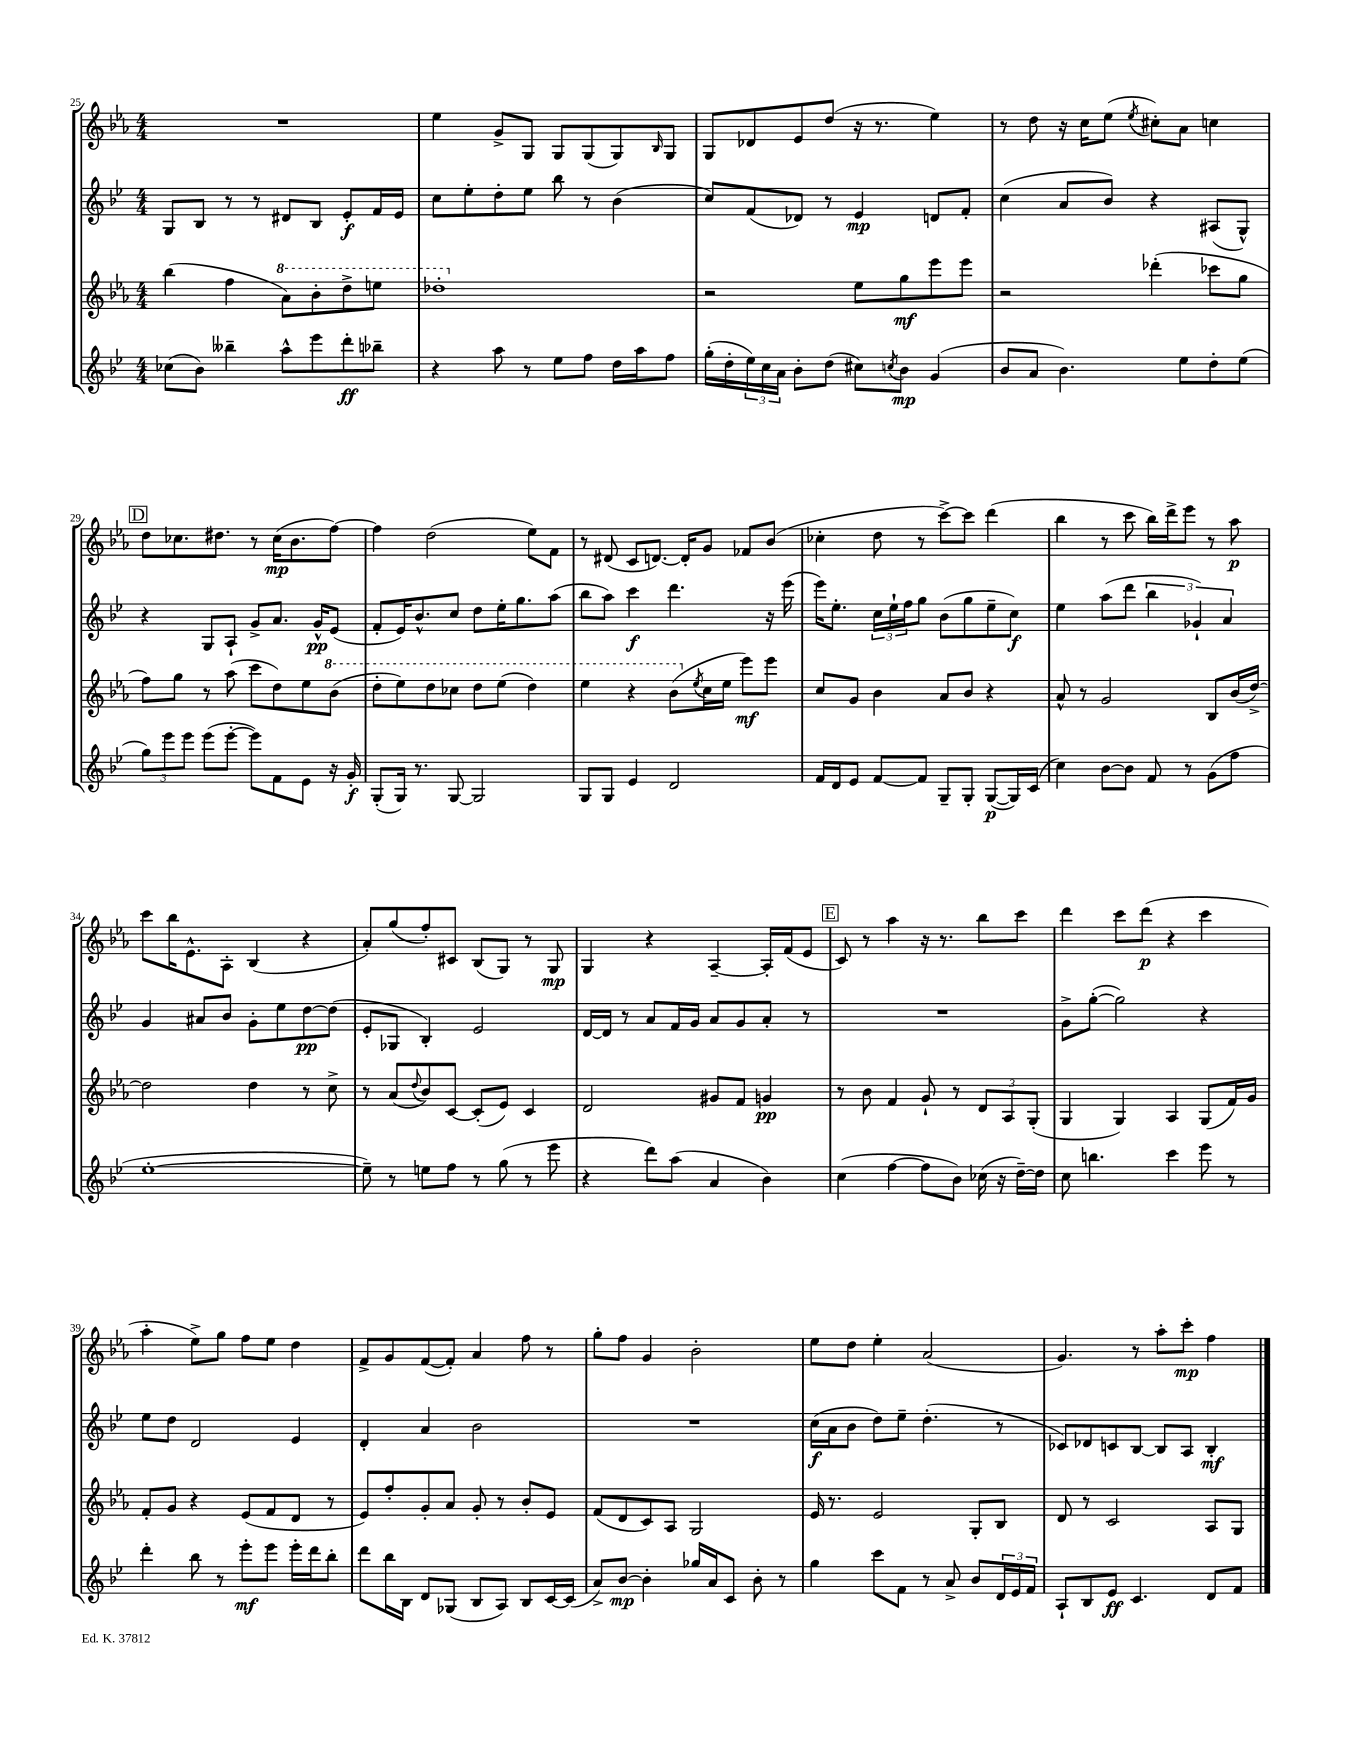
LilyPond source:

<<
\new StaffGroup <<
\new Staff = "s0" {
    \clef treble \key ees \major \numericTimeSignature \time 4/4
    R1 |
    ees''4 g'8-> g8 g8 g8( g8) \grace { bes16 } g8 |
    g8 des'8 ees'8 d''8( r16 r8. ees''4) |
    r8 d''8 r16 c''16 ees''8( \acciaccatura { ees''8 } cis''8-.) aes'8 c''4 |
    \mark \markup { \box "D" } d''8 ces''8. dis''8. r8 ces''16\mp( bes'8. f''8~) |
    f''4 d''2( ees''8) f'8 |
    r8 dis'8( c'8 d'8.~) d'16-. g'8 fes'8 bes'8( |
    ces''4-. d''8 r8 c'''8~->) c'''8 d'''4( |
    bes''4 r8 c'''8 bes''16) d'''16-> ees'''8 r8 aes''8\p |
    c'''8 bes''16 ees'8.-^ aes8-. bes4( r4 |
    aes'8-.) g''8( f''8-.) cis'8 bes8( g8) r8 g8\mp |
    g4 r4 aes4~-- aes16-. f'16( ees'8 |
    \mark \markup { \box "E" } c'8) r8 aes''4 r16 r8. bes''8 c'''8 |
    d'''4 c'''8 d'''8\p( r4 c'''4 |
    aes''4-. ees''8->) g''8 f''8 ees''8 d''4 |
    f'8-> g'8 f'8~( f'8-.) aes'4 f''8 r8 |
    g''8-. f''8 g'4 bes'2-. |
    ees''8 d''8 ees''4-. aes'2( |
    g'4.) r8 aes''8-. c'''8-.\mp f''4 \bar "|." |
}
\new Staff = "s1" {
    \clef treble \key bes \major \numericTimeSignature \time 4/4
    g8 bes8 r8 r8 dis'8 bes8 ees'8-.\f f'16 ees'16 |
    c''8 ees''8-. d''8-. ees''8 bes''8 r8 bes'4( |
    c''8) f'8( des'8) r8 ees'4\mp d'8 f'8-. |
    c''4( a'8 bes'8) r4 ais8( g8-^) |
    \mark \markup { \box "D" } r4 g8 a8-! g'8-> a'8. g'16-^\pp ees'8( |
    f'8-. ees'16) bes'8.-^ c''8 d''8 ees''16-. g''8. a''8( |
    bes''8 a''8) c'''4\f d'''4. r16 ees'''16( |
    ees'''16) ees''8.-. \tuplet 3/2 { c''16 ees''16-! f''16 } g''8 bes'8( g''8 ees''8-- c''8\f) |
    ees''4 a''8( d'''8 \tuplet 3/2 { bes''4 ges'4-!) a'4 } |
    g'4 ais'8 bes'8 g'8-. ees''8 d''8~\pp d''8( |
    ees'8-. ges8 bes4-.) ees'2 |
    d'16~ d'16 r8 a'8 f'16 g'16 a'8 g'8 a'8-. r8 |
    \mark \markup { \box "E" } R1 |
    g'8-> g''8~-.( g''2) r4 |
    ees''8 d''8 d'2 ees'4 |
    d'4-. a'4 bes'2 |
    R1 |
    c''16\f( a'16 bes'8 d''8) ees''8-- d''4.-.( r8 |
    ces'8) des'8 c'8 bes8~ bes8 a8 bes4-.\mf \bar "|." |
}
\new Staff = "s2" {
    \clef treble \key ees \major \numericTimeSignature \time 4/4
    bes''4( f''4 \ottava #1 aes''8) bes''8-. d'''8-> e'''8 |
    des'''1-. \ottava #0 |
    r2 ees''8 g''8\mf ees'''8 ees'''8 |
    r2 des'''4-.( ces'''8 g''8 |
    \mark \markup { \box "D" } f''8) g''8 r8 aes''8( c'''8 d''8) ees''8 \ottava #1 bes''8( |
    d'''8-. ees'''8) d'''8 ces'''8 d'''8 ees'''8( d'''4) |
    ees'''4 r4 bes''8( \ottava #0 \acciaccatura { ees''8 } c''16 ees''16 ees'''8\mf) ees'''8 |
    c''8 g'8 bes'4 aes'8 bes'8 r4 |
    aes'8-^ r8 g'2 bes8 bes'16( d''16~->) |
    d''2 d''4 r8 c''8-> |
    r8 aes'8( \appoggiatura { d''8 } bes'8) c'8~ c'8-.( ees'8) c'4 |
    d'2 gis'8 f'8 g'4\pp |
    \mark \markup { \box "E" } r8 bes'8 f'4 g'8-! r8 \tuplet 3/2 { d'8 aes8 g8-.( } |
    g4 g4) aes4 g8( f'16) g'16 |
    f'8-. g'8 r4 ees'8( f'8 d'8 r8 |
    ees'8) f''8-. g'8-. aes'8 g'8-. r8 bes'8-. ees'8 |
    f'8( d'8 c'8) aes8 g2 |
    ees'16 r8. ees'2 g8-. bes8 |
    d'8 r8 c'2 aes8 g8 \bar "|." |
}
\new Staff = "s3" {
    \clef treble \key bes \major \numericTimeSignature \time 4/4
    ces''8( bes'8) beses''4-- a''8-^ ees'''8 d'''8-.\ff bes''8-- |
    r4 a''8 r8 ees''8 f''8 d''16 a''16 f''8 |
    g''16-.( d''16-. \tuplet 3/2 { ees''16) c''16 a'16 } bes'8-. d''8( cis''8) \acciaccatura { c''8 } bes'8\mp g'4( |
    bes'8 a'8 bes'4.) ees''8 d''8-. ees''8( |
    \mark \markup { \box "D" } \tuplet 3/2 { g''8) ees'''8 ees'''8 } ees'''8( ees'''8~-. ees'''8) f'8 ees'8 r16 g'16-.\f |
    g8-.( g16) r8. g8~ g2 |
    g8 g8 ees'4 d'2 |
    f'16 d'16 ees'8 f'8~ f'8 g8-- g8-. g8~\p( g16) c'16( |
    c''4) bes'8~ bes'8 f'8 r8 g'8( f''8 |
    ees''1~-. |
    ees''8--) r8 e''8 f''8 r8 g''8( r8 ees'''8 |
    r4 d'''8) a''8( a'4 bes'4) |
    \mark \markup { \box "E" } c''4( f''4~ f''8 bes'8) ces''16( r16 d''16~--) d''16 |
    c''8 b''4. c'''4 ees'''8 r8 |
    d'''4-. bes''8 r8 ees'''8-.\mf ees'''8 ees'''16-. d'''16 bes''8-. |
    d'''8 bes''16 bes16 d'8 ges8( bes8 a8) bes8 c'16~ c'16( |
    a'8->) bes'8~\mp bes'4-. ges''16 a'16 c'8 bes'8-. r8 |
    g''4 c'''8 f'8 r8 a'8-> bes'8 \tuplet 3/2 { d'16 ees'16 f'16 } |
    a8-! bes8 ees'8\ff c'4. d'8 f'8 \bar "|." |
}
>>
>>
\layout { \context { \Score currentBarNumber = #25 } }
